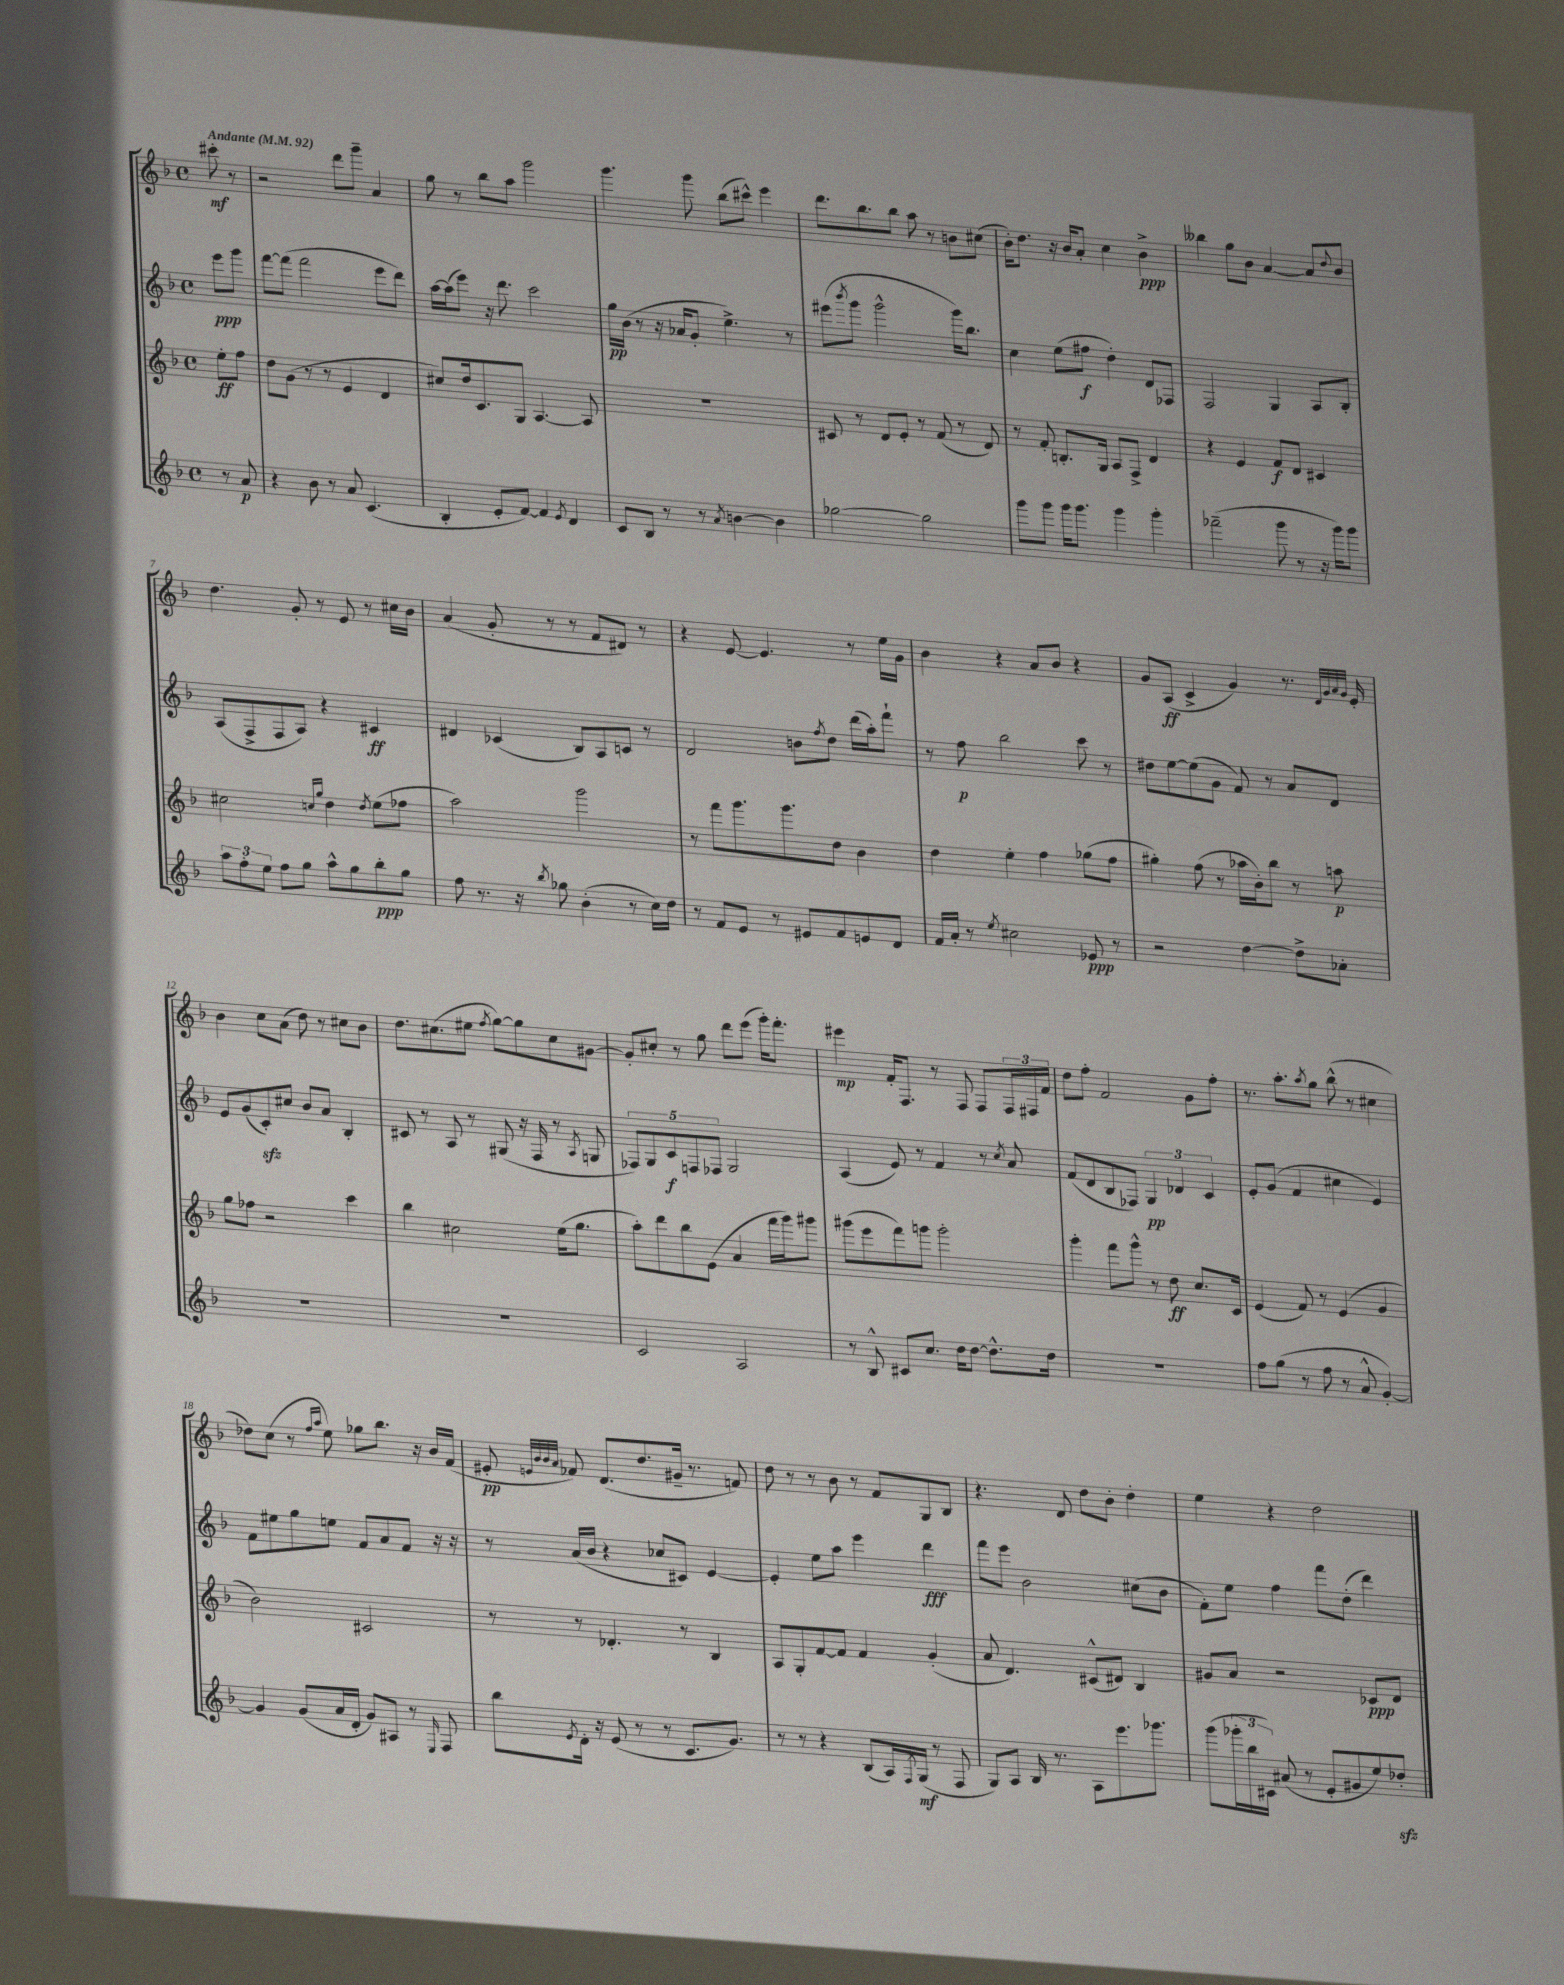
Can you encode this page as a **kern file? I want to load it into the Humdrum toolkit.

**kern	**kern	**kern	**kern
*staff4	*staff3	*staff2	*staff1
*clefG2	*clefG2	*clefG2	*clefG2
*k[b-]	*k[b-]	*k[b-]	*k[b-]
*M4/4	*M4/4	*M4/4	*M4/4
*met(c)	*met(c)	*met(c)	*met(c)
*MM92	*MM92	*MM92	*MM92
8r	8ee'	8eee	8ccc#'
8a	8ff	8ggg	8r
=	=	=	=
4r	8dd	[8fff	2r
.	(8g	(8fff]	.
8b-	8r	2fff	.
8r	8r	.	.
8a	4e	.	8ddd
(4.c	.	.	8ggg~
.	4d	8eee	4a
.	.	8ddd)	.
=	=	=	=
4B-'	8cc#)	[16aa	8gg
.	.	(16aa]	.
.	16dd	8eee)	8r
.	8.c	.	.
8e'	.	16r	8bb-
.	.	8.ddd	.
[8f)	8G	.	8aa
4f]	[4.A	2ccc	2ggg
8qe	.	.	.
4d	.	.	.
.	8A]	.	.
=	=	=	=
8c	1r	16gg	4.ggg
.	.	(16b-	.
8B-	.	8r	.
8r	.	16r	.
.	.	16a-	.
8r	.	8g'	8ggg
8qa	.	.	.
[4b	.	4.ee^)	(8bb-
.	.	.	8ccc#^^)
4b]	.	.	4eee
.	.	8r	.
=	=	=	=
[2gg-	8c#	(8eee#	8.ddd
.	.	8qbbb-	.
.	8r	8ggg	.
.	.	.	8.bb-
.	8d	2ggg^^	.
.	8e'	.	8bb-
2gg-]	8r	.	8aa
.	(8f	.	8r
.	8r	16ggg)	8b
.	.	8.bb-	.
.	8d)	.	(8cc#
=	=	=	=
8ggg	8r	4cc	16b-')
.	.	.	8.dd
8ggg	8f'	.	.
16ggg	8.B'	(8ee	16r
8.ggg	.	.	16b-
.	.	8ff#	8a'
.	16G	.	.
4ggg	8A	4dd')	4cc
.	8F^	.	.
4ggg'	4d	8d	4b-^
.	.	8F-	.
=	=	=	=
(2fff-~	4r	2F	4bb--
.	4e	.	8gg
.	.	.	8b-
8ggg	8f	4G	[4a
8r	8d	.	.
16r	4c#	8A	8a]
16ggg)	.	.	.
.	.	.	8qqdd
8ggg	.	8B-'	8b-
=	=	=	=
12aa	2cc#	(8A	4.dd
12ff'	.	.	.
.	.	8F^	.
12ee	.	.	.
8ff	.	8F	.
8gg	.	8A)	8g'
.	16qqcc	.	.
.	16qqgg	.	.
8aa^^	4dd	4r	8r
8gg	.	.	8e
.	8qdd	.	.
8bb-'	(8ee	4c#	8r
8gg	8ff-	.	16cc#
.	.	.	16b-
=	=	=	=
8ff	2aa)	4d#	(4a
8.r	.	.	.
.	.	(4c-	8g'
16r	.	.	.
8qbb-	.	.	.
8gg-	.	.	8r
(4b-'	2ggg	8B-)	8r
.	.	8A	8f
8r	.	8c	8d#)
16cc)	.	8r	8r
16dd	.	.	.
=	=	=	=
8r	8r	2d	4r
8f	8fff	.	.
8e	8.ggg	.	[8e
8r	.	.	4.e]
.	8.ggg	.	.
8e#	.	8b	.
.	.	8qff	.
8f	8dd	8dd	.
8e	4b-	(16ddd	8r
.	.	16aa')	.
8d	.	8fff`	16ee
.	.	.	16g
=	=	=	=
16f	4dd	8r	4b-
16a'	.	.	.
8r	.	8ff	.
8qee	.	.	.
2cc#	4ee'	2bb-	4r
.	4ff	.	8a
.	.	.	8b-
8e-	(8gg-	8ccc	4r
8r	8ff	8r	.
=	=	=	=
2r	4gg#')	8dd#	8g
.	.	[8ee	(8A
.	(8ff	(8ee]	4c^
.	8r	8g	.
[4dd	16aa-	8f)	4g)
.	16b-')	.	.
.	8bb-	8r	.
8dd^]	8r	8a	8.r
8a-'	8aa	8d	.
.	.	.	32qqd
.	.	.	32qqg
.	.	.	32qqa
.	.	.	32qqg
.	.	.	16e'
=	=	=	=
1r	8gg	8e	4b-
.	8ff-	(8g	.
.	2r	8c')	8cc
.	.	8cc#	(8a
.	.	8b-	8dd)
.	.	8a	8r
.	4ccc	4B-'	8cc#
.	.	.	8b-
=	=	=	=
1r	4bb-	8c#	8.dd
.	.	8r	.
.	.	.	(8.cc#
.	2cc#	8A	.
.	.	8r	8ee#
.	.	.	8qff
.	.	(8G#	[8gg)
.	.	16r	8gg]
.	.	16F	.
.	(16ee	8r	8cc#
.	8.gg	.	.
.	.	8qA	.
.	.	8G	[8g#
=	=	=	=
2c	8aa')	10F-)	8g#']
.	.	10G	.
.	8ddd	.	8cc#'
.	.	10c	.
.	8bb-	.	8r
.	.	10F	.
.	(8e	.	8gg
.	.	10F-	.
2A	4a	2G	8ddd
.	.	.	(8eee
.	16fff	.	16ggg')
.	16ggg)	.	8.fff'
.	8ggg#	.	.
=	=	=	=
8r	(8ggg#	(4A	4eee#
8B-^^	8eee	.	.
8c#	8fff)	8e)	16f'
.	.	.	8.F
8.cc	8ggg	8r	.
.	2ggg'	4f	8r
16dd	.	.	.
[8dd	.	.	8F
8.dd^^]	.	8r	8F
.	.	8qcc	.
.	.	8a	24F
.	.	.	24F#
16dd	.	.	.
.	.	.	24f
=	=	=	=
1r	4ggg'	(8f	8dd
.	.	8d	8ff'
.	8fff	8B-	2f
.	8ggg^^	8F-)	.
.	8r	6G	.
.	8dd	.	.
.	.	6d-	.
.	8.cc	.	8g
.	.	6c	.
.	.	.	8ff'
.	16c	.	.
=	=	=	=
8ff	(4e	8e'	8.r
(8gg	.	(8g	.
.	.	.	8.aa'
8r	8f)	4f	.
.	.	.	8qaa
8ff	8r	.	8gg
8r	(4e	4cc#	(8bb-^^
8a^^	.	.	8r
[4g')	4g	4e)	4cc#
=	=	=	=
4g]	2b-)	8f	8dd-)
.	.	8ee#	(8cc
(8g	.	8gg	8r
.	.	.	16qqff
.	.	.	16qqaa
16a	.	8ee	8ee)
16d'	.	.	.
8g)	2c#	8f	8gg-
8A#	.	8a	8.bb-
8r	.	8f	.
.	.	.	16r
16qqE	.	.	.
8F	.	16r	16b-
.	.	16r	(16f
=	=	=	=
8bb-	8r	8r	8e#'
.	.	.	32qqe
.	.	.	32qqb-
.	.	.	32qqb-
8qe	.	.	32qqa
16d'	8r	(16a	8f-)
16r	.	16b-	.
(8e	4.d-'	4r	(8.d
8r	.	.	.
.	.	.	8.dd
8r	.	8cc-	.
8.c	8r	8c#)	16g#~
.	.	.	8.r
.	4B-	[4e	.
8.g)	.	.	.
.	.	.	8f)
=	=	=	=
8r	8A	4e']	8dd
8r	8G'	.	8r
4r	[8f	8ee	8r
.	8f]	8aa	8b-
(8B-	4f	4eee	8r
16A)	.	.	8f
8qF	.	.	.
(16G	.	.	.
8r	(4g'	4ddd	8G
8F	.	.	8B-
=	=	=	=
8G)	8a	8fff	4.r
8A	4.d)	8eee	.
16B-	.	2b-	.
8.r	.	.	.
.	.	.	8d
8A	(8c#^^	.	8dd
8.eee	8d#)	.	8b-'
.	4B-	(8cc#	4dd'
8.ggg-	.	.	.
.	.	8b-	.
=	=	=	=
(8ggg	8g#	8f')	4ee
24ggg-'	8a	8ee	.
24bb-	.	.	.
24c#)	.	.	.
(8a#	2r	4ff	4r
8r	.	.	.
8e'	.	8fff	2dd
8g#	.	(8dd'	.
8ee)	8c-	4ddd)	.
8dd-'	8d	.	.
==	==	==	==
*-	*-	*-	*-
